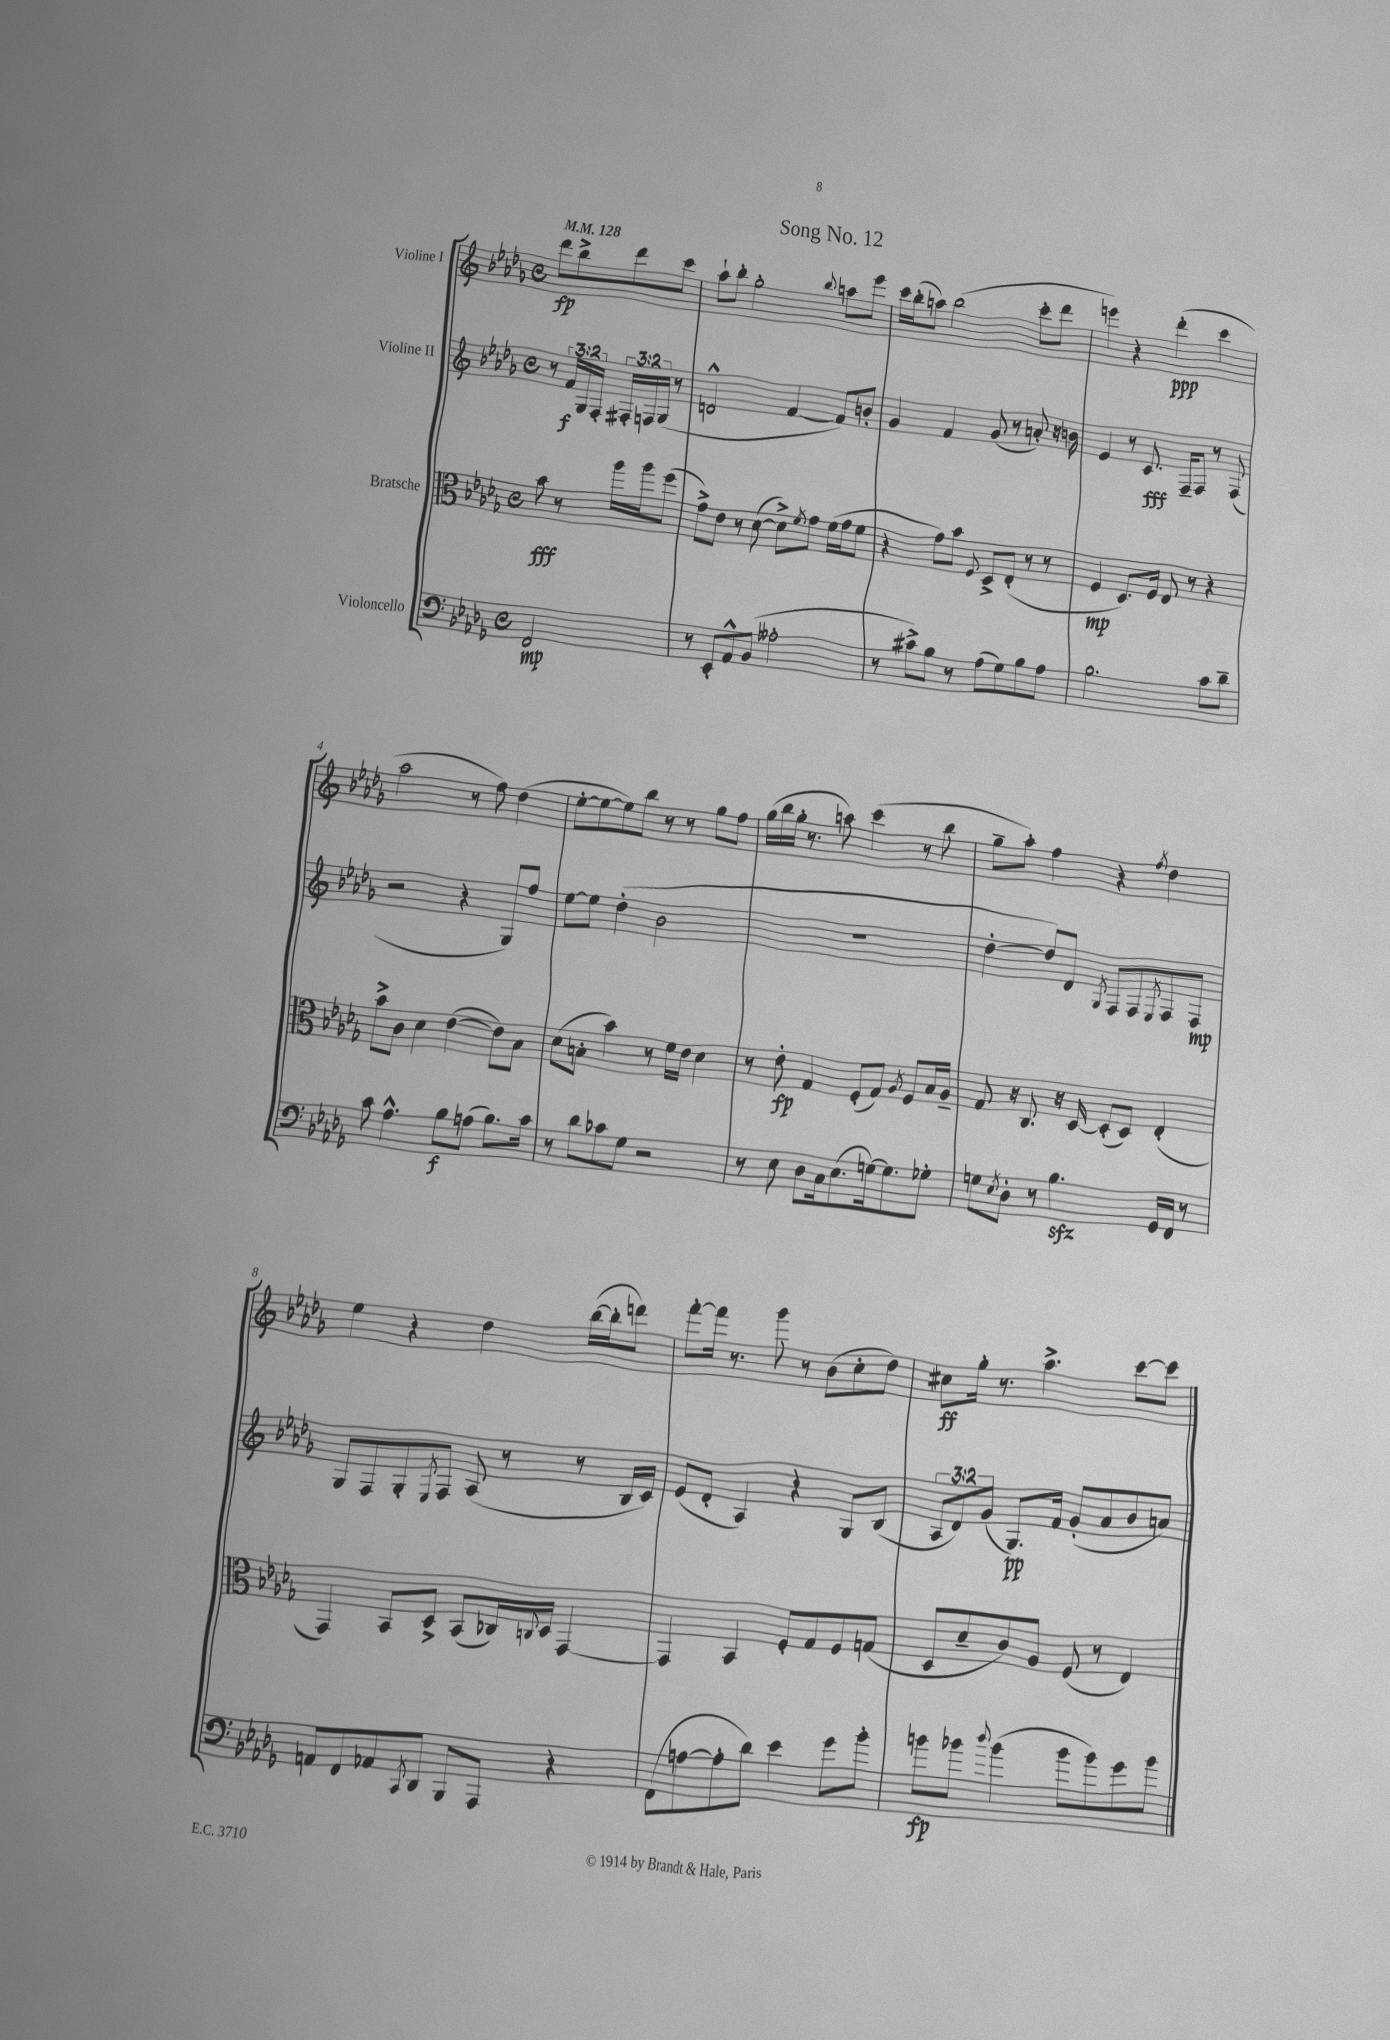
\header { title = "Song No. 12" }
<<
\new StaffGroup <<
\new Staff = "s0" \with { instrumentName = "Violine I" } {
    \clef treble \key des \major \defaultTimeSignature \time 4/4 \partial 2 \tempo 4 = 128
    des'''8\fp bes''8-> des'''8 c'''8 |
    aes''8-! bes''8-. ges''2-. \appoggiatura { bes''8 } a''8 ees'''8 |
    c'''16 bes''16-.( a''8) bes''2( c'''8-. des'''8 |
    e'''4) r4 des'''4-.\ppp( c'''4 |
    aes''2 r8 f''8) des''4( |
    ees''8~-. ees''8~ ees''8) bes''8 r8 r8 ges''8 f''8 |
    ges''16( bes''16 ges''16-. r8. a''8) c'''4( r8 bes''8 |
    ges''8-- aes''8-.) f''4 r4 \acciaccatura { f''8 } des''4 |
    ees''4 r4 des''4 bes''16~( bes''16-. d'''8) |
    f'''8~-. f'''16 r8. ges'''8 r8 bes'8( c''8-. des''8) |
    cis''8\ff ges''16-. r8. aes''4.-> c'''8~ c'''8 \bar "|." |
}
\new Staff = "s1" \with { instrumentName = "Violine II" } {
    \clef treble \key des \major \defaultTimeSignature \time 4/4 \override Staff.TupletNumber.text = #tuplet-number::calc-fraction-text \partial 2
    r8 \tuplet 3/2 { f'16\f ges16 f16-. } \tuplet 3/2 { fis16-. f16 ges16( } r8 |
    d'2-^ f'4~ f'8) b'8-. |
    ges'4 f'4 ges'8( r8 a'8-.) r16 b'16 |
    ees'4 r8 c'8.\fff f16-- f8 r8 f8( |
    r2 r4 ges8) f''8 |
    ees''8~ ees''8 des''4-.( bes'2 |
    R1 |
    des''4~-. des''8) des'8 \acciaccatura { ges8 } f8 f8 \acciaccatura { ees8 } f8 f8\mp |
    ges8 f8 ges8-. \acciaccatura { ees8 } f8 aes8( r8 r8 bes16 c'16) |
    ees'8( des'8-. aes4) r4 ges8 bes8( |
    \tuplet 3/2 { aes8 des'8) ges'8( } ges8.\pp) f'16 ges'8-.( aes'8 bes'8 a'8) \bar "|." |
}
\new Staff = "s2" \with { instrumentName = "Bratsche" } {
    \clef alto \key des \major \defaultTimeSignature \time 4/4 \partial 2
    bes'8\fff r8 aes''16 aes''16 f''8( |
    ges'8->) ees'8 r8 des'8~( des'8->) \acciaccatura { f'8 } ges'8 f'16( ges'16 f'8 |
    r4 ges'8) bes'8 \appoggiatura { f8 } des8-> ees8-.( r8 r8 |
    f4\mp des8.) f16 ees8 r8 r4 |
    bes'8-> c'8 des'4 ees'4~( ees'8) bes8 |
    des'8( b8-. bes'4) r8 f'16 ees'16 des'4 |
    r8 ees'8-.\fp ges4 f8-.( ges8) \acciaccatura { aes8 } f8 bes16 aes16-- |
    ges8 r16 c8. r16 des16~ des8-.( des8) ees4-.( |
    ges,4) bes,8 des8-> bes,8( ces16) \appoggiatura { c8 } des16 ges,4~ |
    ges,4 bes,4 f8-. ges8 f8 g8( |
    des8 des'8-- c'8) aes8 f8( r8 ees4) \bar "|." |
}
\new Staff = "s3" \with { instrumentName = "Violoncello" } {
    \clef bass \key des \major \defaultTimeSignature \time 4/4 \partial 2
    f,2\mp |
    r8 ees,8-. aes,8-^ bes,8( aeses2-. |
    r8 cis'8->) bes8 r8 aes8( ges8) bes8 aes8 |
    bes2. c'8 des'8-- |
    c'8 aes4.-^ bes8\f a8( bes8.) c'16 |
    r8 des'8 ces'8 ges8 r2 |
    r8 ees8 des8 c16 ees8.( g16~) g8. ges8-. |
    g8 \acciaccatura { ees8 } des8-. r8 bes4.\sfz ges,16 f,16 r8 |
    a,8 f,8 aes,8 \acciaccatura { c,8 } des,8 bes,,8 aes,,8 r4 |
    f,8( a8~ a8-. des'8) ees'4 ges'8 bes'8-. |
    b'8\fp bes'8 \appoggiatura { des''8 } bes'4( bes'8 bes'8) ges'8 bes'8 \bar "|." |
}
>>
>>
